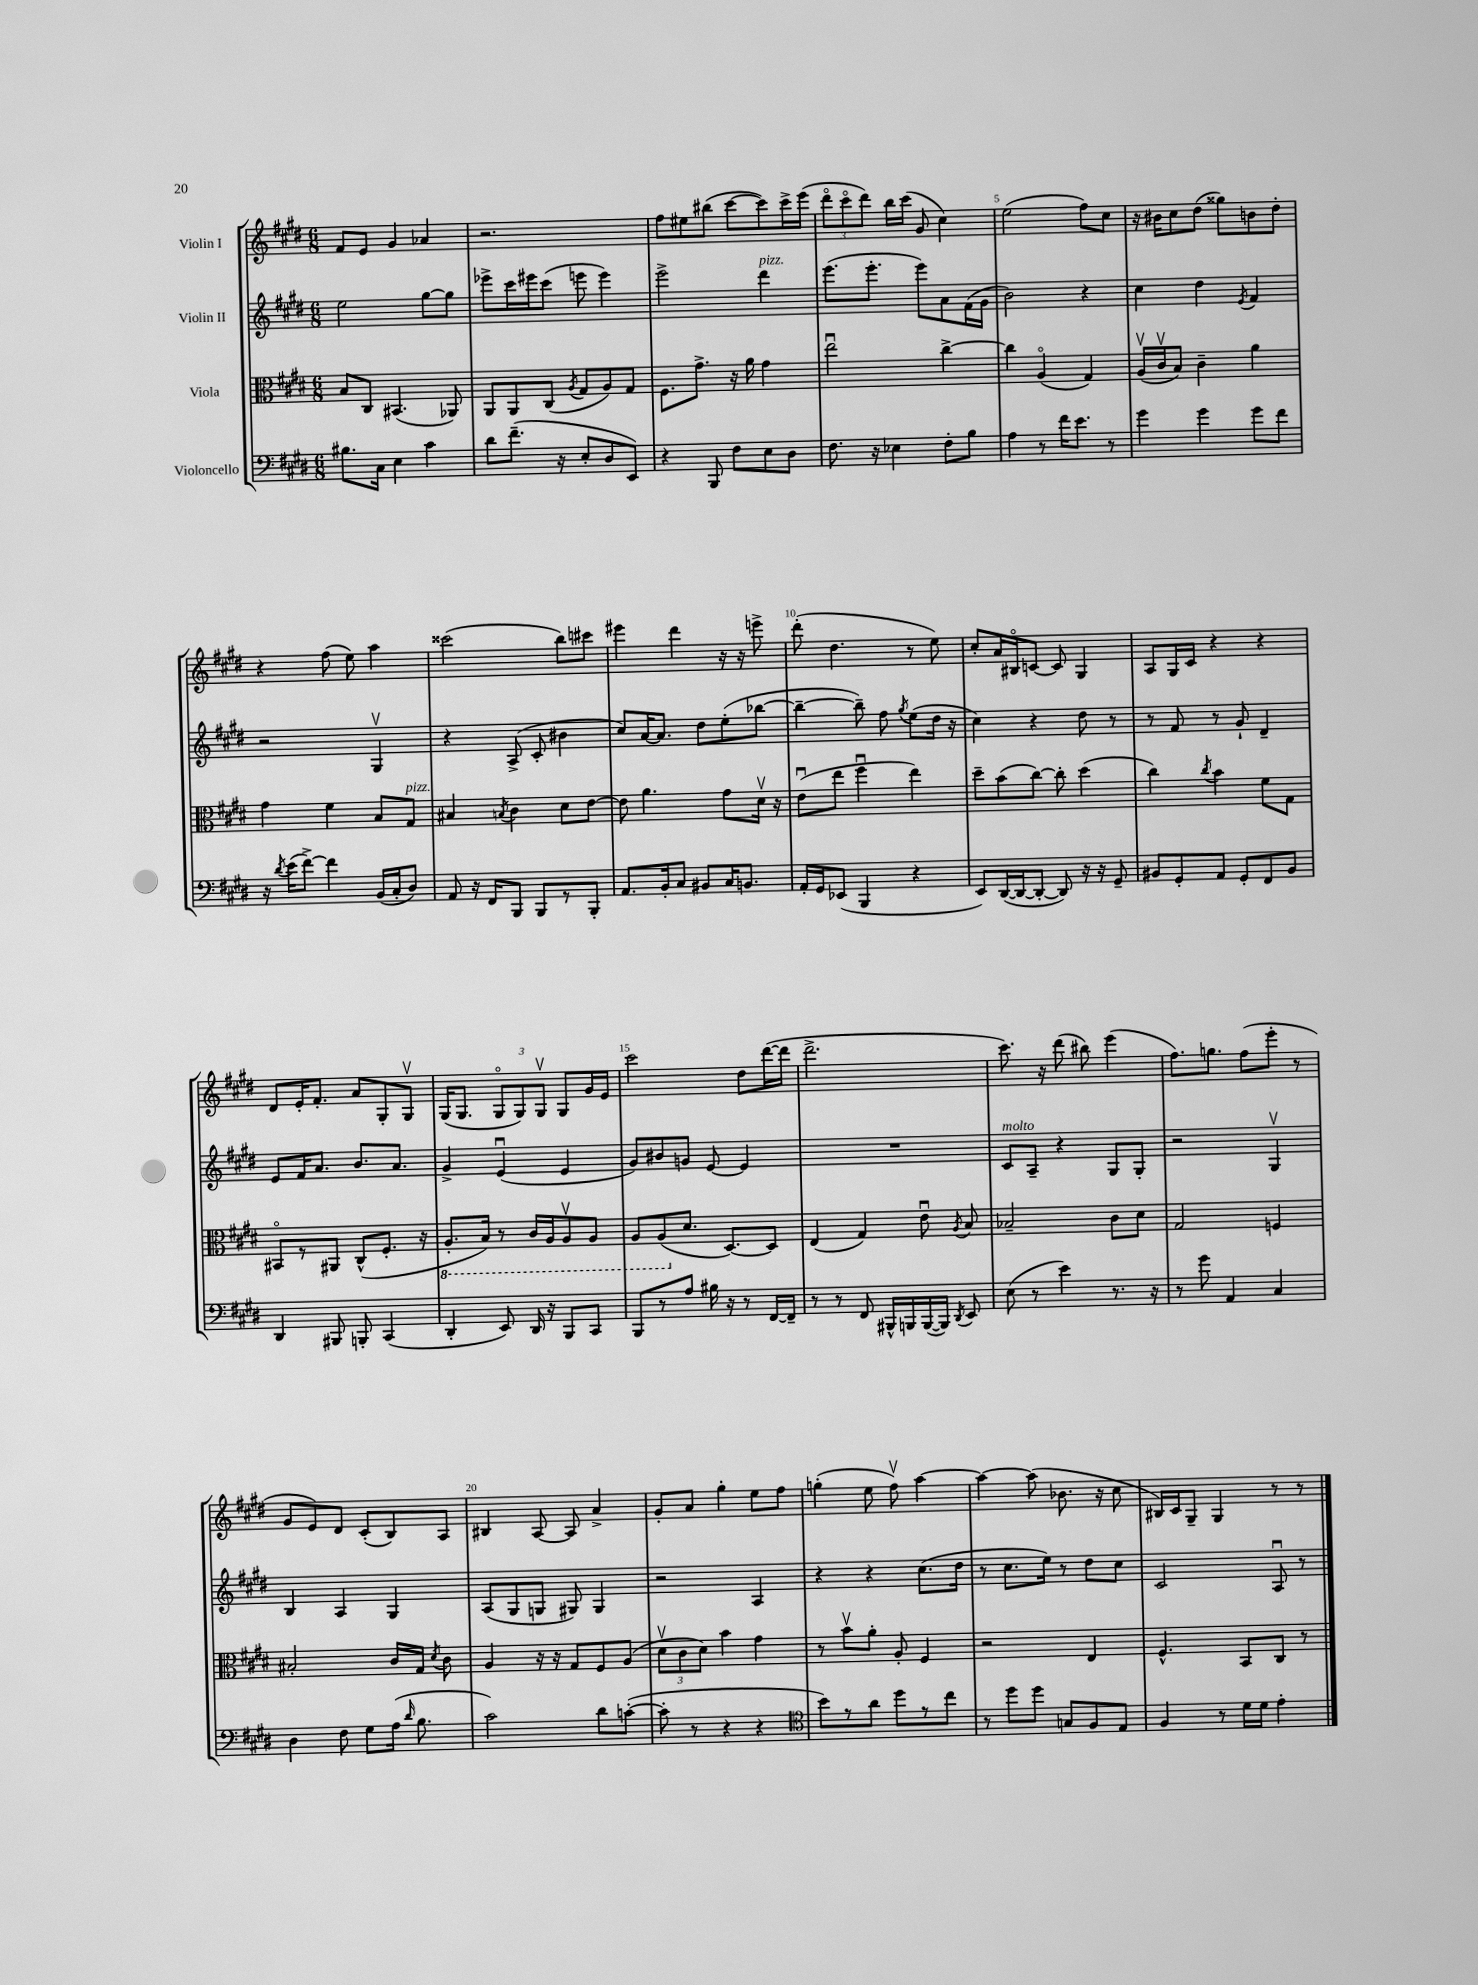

**kern	**kern	**kern	**kern
*part4	*part3	*part2	*part1
*staff4	*staff3	*staff2	*staff1
*I"Violoncello	*I"Viola	*I"Violin II	*I"Violin I
*clefF4	*clefC3	*clefG2	*clefG2
*k[f#c#g#d#]	*k[f#c#g#d#]	*k[f#c#g#d#]	*k[f#c#g#d#]
*M6/8	*M6/8	*M6/8	*M6/8
=1	=1	=1	=1
8.B#X\L	8B/L	2ee\	8f#/L
.	8C#/J	.	8e/J
16C#\Jk	.	.	.
4E\	(4.BB#X/	.	4g#/
4c#\	.	[8gg#\L	4a-X/
.	8AA-X/)	8gg#\J]	.
=2	=2	=2	=2
8d#\L	8AA/L	8eee-X^\L	2.r
(8.f#~\J	8AA/	16ccc#\L	.
.	.	16eee#X\J	.
.	(8C#/J	(8ccc#\J	.
16r	.	.	.
.	8qA/	.	.
8E'/L	8G#/L	8eeen\	.
8D#/	8A/)	4eee\)	.
8EE/J)	8G#/J	.	.
=3	=3	=3	=3
4r	8.F#\L	2eee^\	8ff#\L
.	.	.	8ee#X\
.	8.g#^\J	.	.
8BBB/	.	.	(8bb#X\J
8F#\L	16r	.	[8ccc#\L
.	16a\	.	.
!	!	!LO:TX:a:i:t=pizz.	!
8E\	4g#\	4ddd#\	8ccc#\])
8D#\J	.	.	16ccc#^\L
.	.	.	(16eee\JJ
=4	=4	=4	=4
8.F#\	2eeu\	(8.eee\L	12ddd#\L
.	.	.	12ccc#\
.	.	.	12ddd#\J)
16r	.	8.eee'\J	.
4E-X\	.	.	16bb\LL
.	.	.	(16ccc#\JJ
.	.	8eee\L)	8g#/
8F#'\L	[4cc#^\	8a\	4cc#\)
8B\J	.	(16f#\L	.
.	.	16g#\JJ	.
=5	=5	=5	=5
4A\	4cc#\]	2b\)	(2ee\
8r	(4A/	.	.
16f#\KL	.	.	.
8.e\J	.	.	.
.	4G#/)	4r	8ff#\L)
8r	.	.	8cc#\J
=6	=6	=6	=6
4g#\	(16Av/LL	4cc#\	16r
.	16c#v/J	.	16b#X\KL
.	8B/J)	.	8cc#\
4g#\	4c#~\	4dd#\	(8dd#\J
.	.	.	8gg##X\L)
.	.	8qe/	.
8g#\L	4a\	4f#/	8bn\
8f#\J	.	.	8dd#'\J
!!LO:LB:g=z
=7	=7	=7	=7
16r	4g#\	2r	4r
8qd#/	.	.	.
(16e\KL	.	.	.
[8f#^\J)	.	.	.
4f#\]	4f#\	.	(8ff#\
.	.	.	8ee\)
(16BB/LL	8B/L	4G#v/	4aa\
16C#'/J	.	.	.
!	!LO:TX:a:i:t=pizz.	!	!
8D#/J)	8G#/J	.	.
=8	=8	=8	=8
8AA/	4B#X/	4r	(2ccc##X\
16r	.	.	.
16FF#/KL	.	.	.
.	8qBn/	.	.
8BBB/J	4c#\	(8A^/	.
8BBB/L	.	8c#'/	.
8r	8d#\L	4b#X\	8bb\L)
8BBB'/J	[8e\J	.	8ccc#X\J
=9	=9	=9	=9
8.AA/L	8e\]	8cc#/L)	4eee#X\
.	4.a\	[16a/K	.
16BB'/k	.	8.a/J]	.
8C#/J	.	.	4ddd#\
8BB#X/L	.	8dd#\L	.
16C#/K	8g#\L	(8ee'\	16r
8.BBn/J	.	.	16r
.	16d#v\Jk	[8bb-X\J	8eeen^\
.	16r	.	.
=10	=10	=10	=10
16AA'/LL	(8eu\L	4bb-~\_	(8ddd#'\
16GG#/J	.	.	.
(8EE-X/J	8ee\J	.	4.dd#\
4BBB/	4ff#u\	8bb-~\])	.
.	.	8ff#\	.
.	.	8qgg#/	.
4r	4ee\)	(8ee\L	8r
.	.	16dd#\Jk	8ee\)
.	.	16r	.
=11	=11	=11	=11
8EE/L)	8dd#~\L	4cc#\)	8cc#'/L
([16DD#/L	(8b\	.	16a/L
16DD#/J_	.	.	16B#X/J
8DD#'/J_	[8cc#\J)	4r	[8cn/J
8DD#/])	8cc#'\]	.	8c/]
16r	(4dd#\	8dd#\	4G#/
16r	.	.	.
8GG#~/	.	8r	.
=12	=12	=12	=12
8BB#X/L	4cc#\)	8r	8A/L
8GG#'/	.	8f#/	16G#/L
.	.	.	16c#/JJ
.	8qcc#/	.	.
8AA/J	4b\	8r	4r
8GG#'/L	.	8g#`/	.
8FF#/	8f#\L	4d#~/	4r
8BB#/J	8G#\J	.	.
!!LO:LB:g=z
=13	=13	=13	=13
4DD#/	8BB#X/L	8e/L	8d#/L
.	8r	16f#/K	16e'/K
.	.	8.a/J	8.f#'/J
8BBB#X/	8AA#X/J	.	.
8BBBn'/	(8C#^^/L	8.b/L	8a/L
(4CC#/	8.F#'/J	.	8G#'/
.	.	8.a/J	.
.	.	.	8G#v/J
.	16r	.	.
=14	=14	=14	=14
*	*8ba	*	*
4DD#'/	8.AA'/L	4g#^/	(16G#/KL
.	.	.	8.G#/J
.	16BB/Jk)	.	.
8EE/)	8r	(4eu/	12G#/L
.	.	.	12G#/)
16DD#/	16C#/LL	.	.
.	.	.	12G#v/J
16r	16AA/J	.	.
8BBB/L	8AAv/	4e/	8G#/L
8CC#/J	8AA/J	.	16g#/L
.	.	.	16e/JJ
=15	=15	=15	=15
8BBB/L	8AA/L	8g#/L)	2ccc#\
8r	(8AA/	8b#X/	.
*	*X8ba	*	*
8A/J	8.d#/J	8gn/J	.
16B#X\	.	[8e/	.
16r	[8.D#/L)	.	.
8r	.	4e/]	8dd#\L
[16FF#/LL	8D#/J]	.	([16ddd#\L
16FF#~/JJ]	.	.	16ddd#\JJ]
=16	=16	=16	=16
8r	(4E/	2.r	2.ddd#^\
8r	.	.	.
8FF#/	4G#/)	.	.
16BBB#X^^/LL	.	.	.
16BBBn/	.	.	.
([16BBB/	8eu\	.	.
16BBB/JJ])	.	.	.
8qDD#/	8qA/	.	.
8EE/	8B/	.	.
=17	=17	=17	=17
!	!	!LO:TX:a:i:t=molto	!
(8E\	2B-X~/	8c#/L	8.ccc#\)
8r	.	8A~/J	.
.	.	.	16r
4e\)	.	4r	(8ddd#\
.	.	.	8bb#X\)
8.r	8c#\L	8G#/L	(4eee\
.	8d#\J	8G#'/J	.
16r	.	.	.
=18	=18	=18	=18
8r	2G#/	2r	8.ff#\L)
8g#\	.	.	.
.	.	.	8.ggn\J
4AA/	.	.	.
.	.	.	(8ff#\L
4C#/	4Fn/	4G#v/	8eee'\J
.	.	.	8r
!!LO:LB:g=z
=19	=19	=19	=19
4D#\	2B#X'/	4B/	8g#/L
.	.	.	8e/)
8F#\	.	4A/	8d#/J
8G#\L	.	.	(8c#'/L
(16A\Jk	16c#/LL	4G#/	8B/)
16qqd#/	.	.	.
8.B\	16G#/JJ	.	.
.	8qd#/	.	.
.	8c#\	.	8A/J
=20	=20	=20	=20
2c#\)	4A/	(8A/L	4B#X/
.	.	8G#/	.
.	16r	8Gn/J	[8A/
.	16r	.	.
.	8G#/L	8G#X/)	8A/]
8d#\L	8F#/	4G#/	4a^/
([8cn'\J	(8A/J	.	.
=21	=21	=21	=21
8c'\]	12d#v\L	2r	8g#'/L
.	12c#\	.	.
8r	.	.	8a/J
.	12d#\J)	.	.
4r	4b\	.	4gg#'\
4r	4g#\	4A/	8ee\L
.	.	.	8ff#\J
=22	=22	=22	=22
*clefC4	*	*	*
8b\L)	8r	4r	(4ggn'\
8r	8bv\L	.	.
8a\J	8a'\J	4r	8ee\
8dd#\L	8A'/	.	8ff#v\)
8r	4F#/	(8.cc#\L	[4aa\
8cc#\J	.	.	.
.	.	16dd#\Jk	.
=23	=23	=23	=23
8r	2r	8r	4aa\_
8dd#\L	.	8.cc#\L	.
8dd#\J	.	.	(8aa\]
.	.	16ee\Jk)	.
8Gn/L	.	8r	8.b-X\
8F#/	4E/	8dd#\L	.
.	.	.	16r
8E/J	.	8cc#\J	8cc#\
=24	=24	=24	=24
4F#/	4.F#^^/	2c#/	16B#X/LL)
.	.	.	16c#/J
.	.	.	8G#~/J
8r	.	.	4G#/
16d#\LL	8BB/L	.	.
16d#\JJ	.	.	.
4e'\	8C#/J	8Au/	8r
.	8r	8r	8r
==	==	==	==
*-	*-	*-	*-
